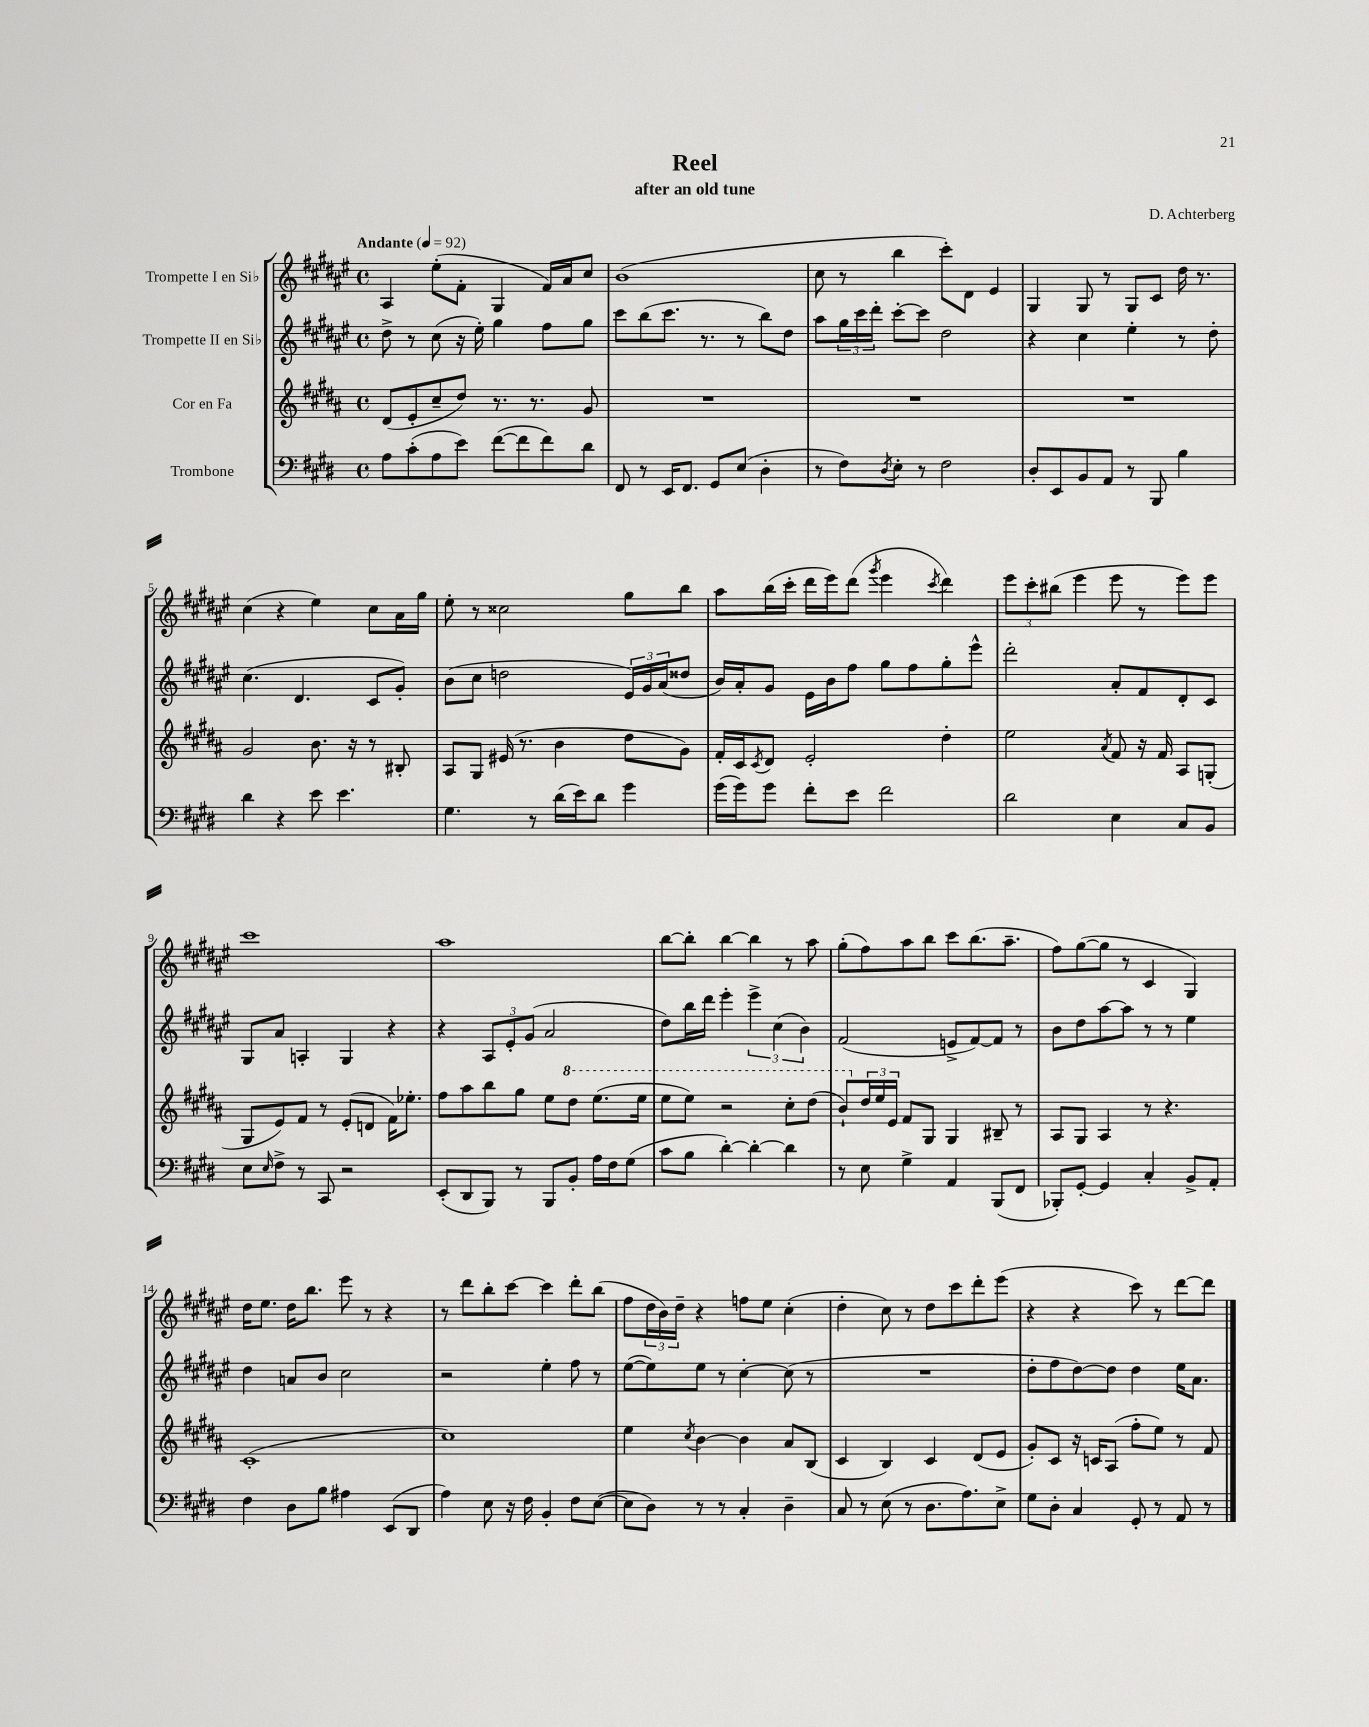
\header { title = "Reel" composer = "D. Achterberg" subtitle = "after an old tune" }
<<
\new StaffGroup <<
\new Staff = "s0" \with { instrumentName = "Trompette I en Sib" } {
    \clef treble \key fis \major \defaultTimeSignature \time 4/4 \tempo "Andante" 4 = 92
    ais4 eis''8-.( fis'8-. gis4 fis'16) ais'16 cis''8 |
    b'1( |
    cis''8 r8 b''4 cis'''8-.) dis'8 eis'4 |
    gis4 gis8 r8 gis8 cis'8 dis''16 r8. |
    cis''4( r4 eis''4) cis''8 ais'16 gis''16 |
    eis''8-. r8 cisis''2 gis''8 b''8 |
    ais''8 b''16( cis'''16-. dis'''16 eis'''16) dis'''8( \acciaccatura { gis'''8 } eis'''4 \acciaccatura { cis'''8 } dis'''4) |
    \tuplet 3/2 { eis'''8 cis'''8-. bis''8( } eis'''4 eis'''8 r8 eis'''8) eis'''8 |
    cis'''1 |
    ais''1 |
    b''8~ b''8-. b''4~ b''4 r8 ais''8 |
    gis''8-.( fis''8) ais''8 b''8 cis'''8 b''8.( ais''8.-- |
    fis''8) gis''8~( gis''8 r8 cis'4 gis4) |
    dis''16 eis''8. dis''16 b''8. eis'''8 r8 r4 |
    r8 dis'''8 b''8-. cis'''8~ cis'''4 dis'''8-. b''8( |
    fis''8 \tuplet 3/2 { dis''16 b'16) dis''16-- } r4 f''8 eis''8 cis''4-.( |
    dis''4-. cis''8) r8 dis''8 cis'''8 dis'''8-. eis'''8( |
    r4 r4 cis'''8) r8 dis'''8~ dis'''8 \bar "|." |
}
\new Staff = "s1" \with { instrumentName = "Trompette II en Sib" } {
    \clef treble \key fis \major \defaultTimeSignature \time 4/4
    dis''8-> r8 cis''8( r16 eis''16-.) gis''4 fis''8 gis''8 |
    cis'''8 b''8( cis'''8. r8. r8 b''8) dis''8 |
    ais''8 \tuplet 3/2 { gis''16 cis'''16 dis'''16-. } cis'''8~-. cis'''8 dis''2 |
    r4 cis''4 eis''4-. r8 dis''8-. |
    cis''4.( dis'4. cis'8 gis'8-.) |
    b'8( cis''8 d''2 \tuplet 3/2 { eis'16) gis'16 ais'16( } disis''8 |
    b'16) ais'16-. gis'8 eis'16 b'16 fis''8 gis''8 fis''8 gis''8-. eis'''8-^ |
    dis'''2-. ais'8-. fis'8 dis'8-. cis'8 |
    gis8 ais'8 a4-. gis4 r4 |
    r4 \tuplet 3/2 { ais8 eis'8-. gis'8( } ais'2 |
    dis''8) b''16 dis'''16 eis'''4-. \tuplet 3/2 { eis'''4-> cis''4( b'4) } |
    fis'2( e'8-> fis'8~) fis'8 r8 |
    b'8 dis''8 ais''8~ ais''8 r8 r8 eis''4 |
    dis''4 a'8 b'8 cis''2 |
    r2 eis''4-. fis''8 r8 |
    eis''8~( eis''8) eis''8 r8 cis''4~-. cis''8( r8 |
    R1 |
    dis''8-. fis''8 dis''8~) dis''8 dis''4 eis''16 ais'8. \bar "|." |
}
\new Staff = "s2" \with { instrumentName = "Cor en Fa" } {
    \clef treble \key b \major \defaultTimeSignature \time 4/4
    dis'8( e'8-. cis''8-- dis''8) r8. r8. gis'8 |
    R1 |
    R1 |
    R1 |
    gis'2 b'8. r16 r8 bis8-. |
    ais8 gis8 eis'16( r8. b'4 dis''8 gis'8) |
    fis'16-. cis'16 \acciaccatura { cis'8 } dis'8 e'2-. dis''4-. |
    e''2 \acciaccatura { ais'8 } fis'8 r16 fis'16 ais8 g8-.( |
    gis8 e'8) fis'8 r8 e'8-.( d'8 fis'16) ees''8.-. |
    fis''8 ais''8 b''8 gis''8 e''8 \ottava #1 dis'''8 e'''8.( e'''16 |
    e'''8 e'''8) r2 cis'''8-. dis'''8( |
    b''8-!) \ottava #0 \tuplet 3/2 { dis''16 e''16 e'16 } fis'8 gis8 gis4 bis8-- r8 |
    ais8 gis8 ais4 r8 r4. |
    cis'1-.( |
    cis''1) |
    e''4 \acciaccatura { cis''8 } b'4~ b'4 ais'8 b8( |
    cis'4 b4) cis'4 dis'8( e'8 |
    gis'8-.) cis'8 r16 c'16 ais8( fis''8-. e''8) r8 fis'8 \bar "|." |
}
\new Staff = "s3" \with { instrumentName = "Trombone" } {
    \clef bass \key e \major \defaultTimeSignature \time 4/4
    a8 cis'8-.( a8 e'8) fis'8~( fis'8 fis'8) dis'8 |
    fis,8 r8 e,16 fis,8. gis,8 e8( dis4-. |
    r8 fis8) \acciaccatura { dis8 } e8-. r8 fis2 |
    dis8-. e,8 b,8 a,8 r8 b,,8 b4 |
    dis'4 r4 e'8 e'4. |
    gis4. r8 dis'16( e'16) dis'8 gis'4 |
    gis'16( gis'16) gis'8 fis'8-. e'8 fis'2 |
    dis'2 e4 cis8 b,8 |
    e8 \grace { e16 } fis8-> r8 cis,8 r2 |
    e,8-.( dis,8 b,,8) r8 b,,8 b,8-. a16 fis16 gis8( |
    cis'8 b8 dis'4~-.) dis'4~-. dis'4 |
    r8 e8 gis4-> a,4 b,,8( fis,8 |
    bes,,8-.) gis,8~-. gis,4 cis4-. b,8-> a,8-. |
    fis4 dis8 b8 ais4 e,8( dis,8 |
    a4) e8 r16 fis16 b,4-. fis8 e8~( |
    e8 dis8) r8 r8 cis4-. dis4-- |
    cis8 r8 e8( r8 dis8. a8.) e8-> |
    gis8 dis8-. cis4 gis,8-. r8 a,8 r8 \bar "|." |
}
>>
>>
